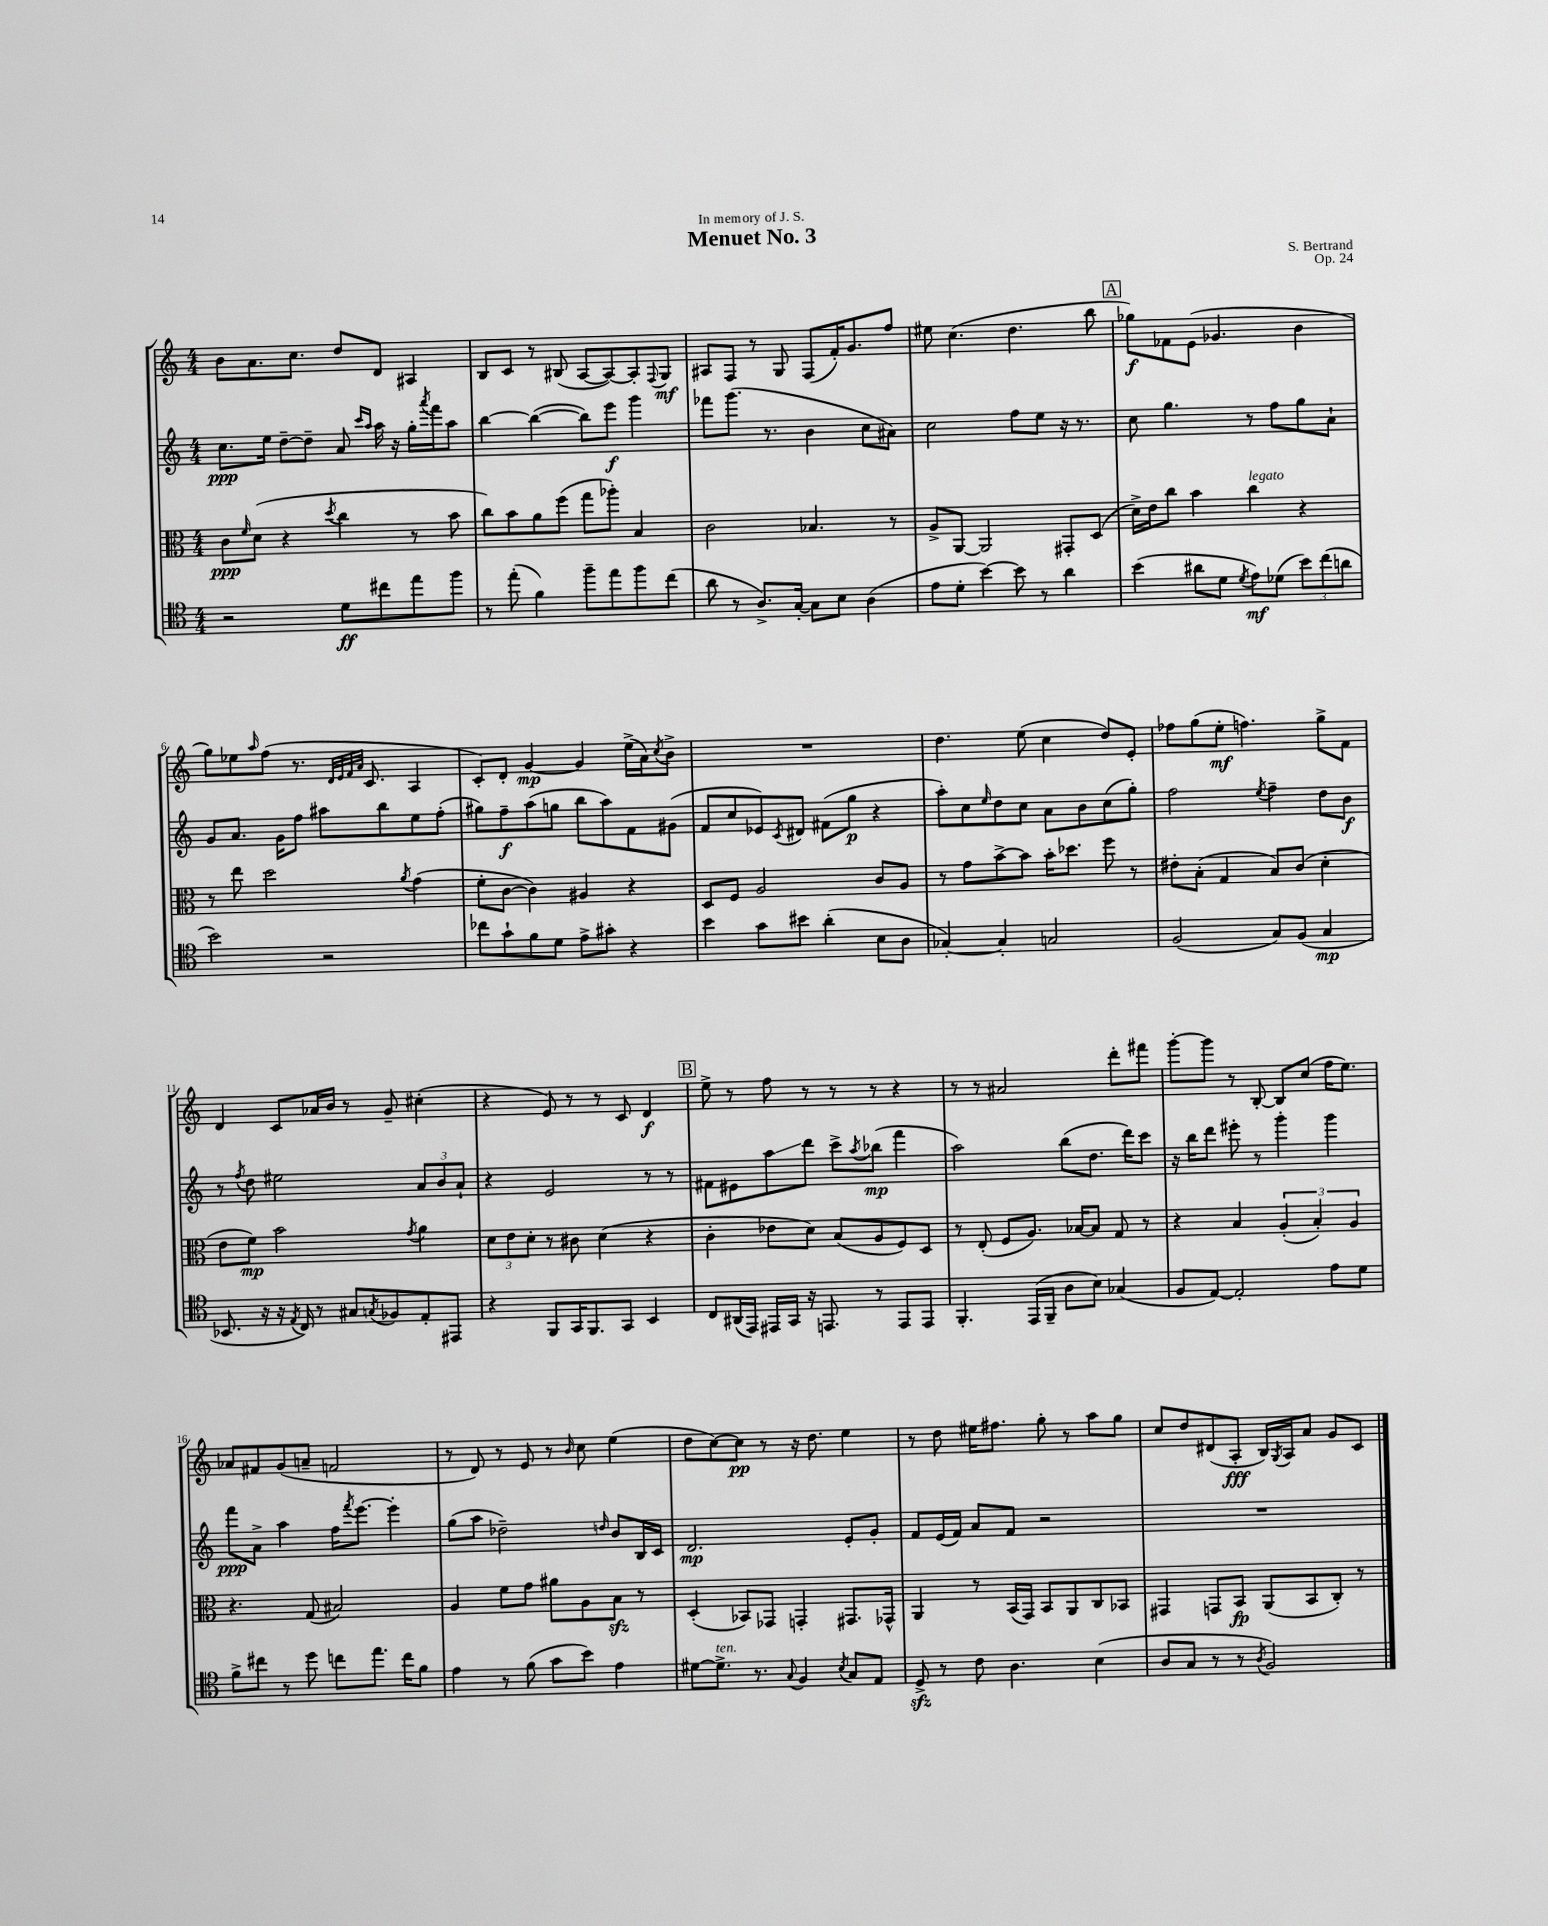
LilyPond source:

\header { title = "Menuet No. 3" composer = "S. Bertrand" dedication = "In memory of J. S." opus = "Op. 24" }
<<
\new StaffGroup <<
\new Staff = "s0" {
    \clef treble \key c \major \numericTimeSignature \time 4/4
    b'8 a'8. c''8. d''8 d'8 ais4 |
    b8 c'8 r8 bis8( a8~ a8~) a8-. \appoggiatura { f8 } g8\mf |
    ais8 f8 r8 g8 f8( f'16-.) g'8. f''8 |
    eis''8 c''4.( d''4. b''8 |
    \mark \markup { \box "A" } ges''8\f) fes'8 e'8( ges'4. b'4 |
    g''8) ees''8 \grace { a''16 } f''8( r8. \grace { d'32 e'32 f'32 a'32 } c'8. a4 |
    c'8-.) d'8-. g'4~\mp g'4 e''16->( a'16) \acciaccatura { c''8 } b'8-> |
    R1 |
    d''4. e''8( c''4 d''8) e'8-. |
    fes''8 g''8( e''8-.\mf f''4.) g''8-> f'8 |
    d'4 c'8 aes'16 b'16 r8 g'8-- cis''4-.( |
    r4 e'8) r8 r8 c'8 d'4\f |
    \mark \markup { \box "B" } e''8-> r8 f''8 r8 r8 r8 r4 |
    r8 r8 ais'2 d'''8-. fis'''8 |
    g'''8~-. g'''8 r8 b8~-. b8 c''8( f''16 e''8.) |
    aes'8 fis'8 g'8( a'8-- f'2 |
    r8 d'8) r8 e'8 r8 \grace { b'16 } c''8 e''4( |
    d''8 c''8~) c''8\pp r8 r16 d''8. e''4 |
    r8 d''8 eis''16 fis''8. g''8-. r8 a''8 g''8 |
    c''8 d''8 dis'8( a8-.\fff b16) \acciaccatura { g8 } a16 a'8 g'8 c'8 \bar "|." |
}
\new Staff = "s1" {
    \clef treble \key c \major \numericTimeSignature \time 4/4
    c''8.\ppp e''16 d''8~-- d''8-- a'8 \grace { c'''16 a''16 } a''16 r16 g''16-. \acciaccatura { a'''8 } f'''16 a''8 |
    b''4~ b''4~( b''8) e'''8\f g'''4 |
    fes'''8 g'''8.( r8. b'4 c''8 ais'8) |
    c''2 f''8 e''8 r16 r8. |
    \mark \markup { \box "A" } c''8 g''4. r8 f''8 g''8 a'8-! |
    g'8 a'8. g'16 f''8 ais''8 b''8 e''8 f''8-.( |
    gis''8) f''8--\f a''8( g''8 b''8 a''8) f'8 gis'8( |
    f'8 c''8 ees'8) \acciaccatura { c'8 } dis'8 fis'8( g''8\p r4 |
    a''8-.) c''8 \grace { e''16 } d''8 c''8 a'8 b'8 c''8( g''8-.) |
    f''2 \acciaccatura { e''8 } f''4-- d''8 b'8\f |
    r8 \acciaccatura { f''8 } d''8 eis''2 \tuplet 3/2 { a'8 b'8 a'8-! } |
    r4 e'2 r8 r8 |
    \mark \markup { \box "B" } fis'8 eis'8 a''8\glissando d'''8 c'''8-> \acciaccatura { a''8 } bes''8\mp( f'''4 |
    a''2) b''8( d''8. d'''16) c'''8 |
    r16 b''16 d'''8 eis'''8-. r8 g'''4-. g'''4 |
    f'''8\ppp a'8-> a''4 f''16 \acciaccatura { f'''8 } e'''8.~ e'''4-. |
    g''8( a''8 des''2--) \grace { d''16 } b'8 b16 c'16 |
    d'2.\mp e'8-. g'8-. |
    f'8 e'16( f'16) a'8 f'8 r2 |
    R1 \bar "|." |
}
\new Staff = "s2" {
    \clef alto \key c \major \numericTimeSignature \time 4/4
    c'8\ppp \grace { f'16 } d'8( r4 \acciaccatura { d''8 } c''4 r8 b'8 |
    c''8) b'8 a'8 f''8( g''8 aes''8-.) b4 |
    c'2 bes4. r8 |
    a8-> a,8~ a,2 gis,8-. d8( |
    \mark \markup { \box "A" } d'16->) e'16 c''8 b'4 c''4^\markup { \italic "legato" } r4 |
    r8 e''8 d''2 \acciaccatura { a'8 } g'4( |
    f'8-. c'8~ c'4) ais4 r4 |
    d8 f8 a2 c'8 a8 |
    r8 g'8 b'8~-> b'8 b'16-. des''8. f''8 r8 |
    eis'8-. b8-.( g4 b8) c'8( d'4-. |
    e'8 f'8\mp) b'2 \acciaccatura { g'8 } a'4 |
    \tuplet 3/2 { d'8 e'8 d'8-. } r8 cis'8 d'4( r4 |
    \mark \markup { \box "B" } c'4-. ees'8 d'8) b8( a8 f8) d8 |
    r8 e8-.( f8 a8.) bes16~ bes8 g8 r8 |
    r4 b4 \tuplet 3/2 { a4-.( b4-.) a4 } |
    r4. g8( bis2) |
    a4 f'8 g'8 ais'8 a8 b8\sfz r8 |
    d4-.( bes,8) ges,8 g,4-. gis,8. ges,16-^ |
    a,4 r8 b,16( g,16) b,8 a,8 c8 bes,8 |
    gis,4 g,8 b,8\fp a,8( b,8 c8-.) r8 \bar "|." |
}
\new Staff = "s3" {
    \clef tenor \key c \major \numericTimeSignature \time 4/4
    r2 d'8\ff cis''8 e''8 f''8 |
    r8 e''8-.( f'4) f''8-- e''8 f''8 c''8( |
    a'8 r8 a8.->) g16~-. g8 b8 a4( |
    e'8 d'8-. b'4~) b'8 r8 a'4 |
    \mark \markup { \box "A" } b'4( ais'8 d'8 \acciaccatura { d'8 } e'8\mf) des'8( \tuplet 3/2 { b'8) c''8( a'8 } |
    b'2) r2 |
    ces''8 g'8-! f'8 d'8 e'8-> gis'8-. r4 |
    b'4 g'8 bis'8 a'4-.( b8 a8 |
    ges4~-.) ges4-. g2 |
    f2( g8) f8( g4\mp |
    bes,8. r16 r16 \acciaccatura { e8 } c16) r8 gis8 \acciaccatura { g8 } fes8 e8-. eis,8 |
    r4 f,8 g,16 f,8. g,8 b,4 |
    \mark \markup { \box "B" } c8 ais,16( e,16) eis,16 g,16 r16 e,8. r8 e,8 e,8 |
    f,4.-. e,16( f,16-- a8 b8) ges4( |
    f8 e8~) e2-. e'8 d'8 |
    f'8-> cis''8 r8 d''8 c''8 e''8. c''16 f'8 |
    e'4 r8 f'8( g'8 b'8) e'4 |
    dis'8~ dis'8.->^\markup { \italic "ten." } r8. \appoggiatura { g8 } f4 \acciaccatura { b8 } g8 e8 |
    d8->\sfz r8 c'8 a4. b4( |
    a8 g8 r8 r8 \acciaccatura { a8 } f2) \bar "|." |
}
>>
>>
